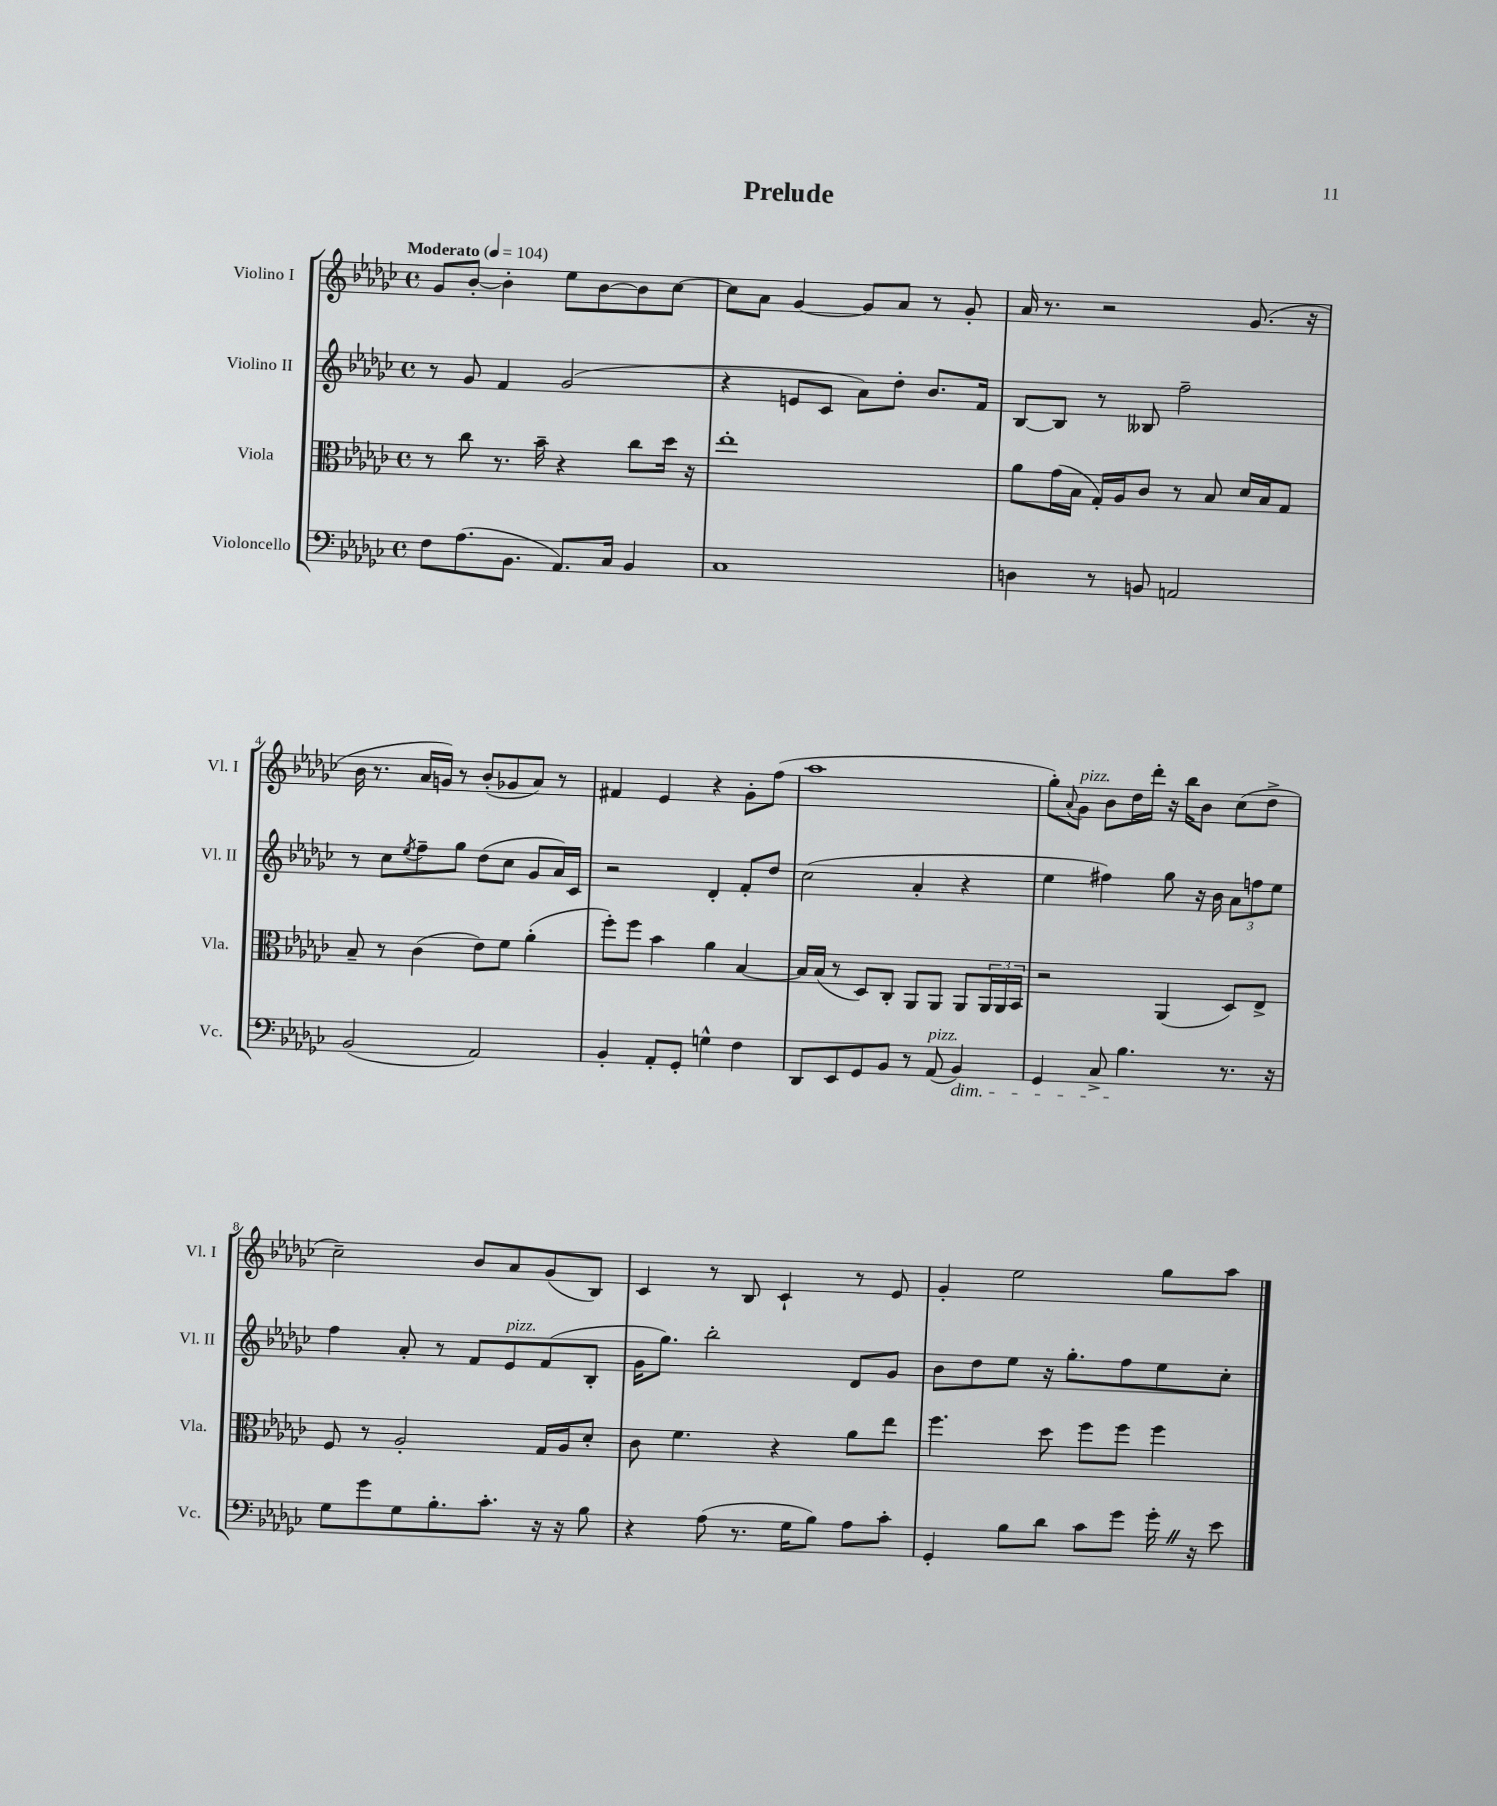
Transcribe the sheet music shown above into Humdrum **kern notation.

**kern	**kern	**kern	**kern
*staff4	*staff3	*staff2	*staff1
*clefF4	*clefC3	*clefG2	*clefG2
*k[b-e-a-d-g-c-]	*k[b-e-a-d-g-c-]	*k[b-e-a-d-g-c-]	*k[b-e-a-d-g-c-]
*M4/4	*M4/4	*M4/4	*M4/4
*met(c)	*met(c)	*met(c)	*met(c)
*MM104	*MM104	*MM104	*MM104
8F\L	8r	8r	8g-/L
(8.A-\	8cc-\	8g-/	[8b-'/J
.	8.r	4f/	4b-'\]
8.BB-\J	.	.	.
.	16b-~\	.	.
8.AA-/L)	4r	(2g-/	8ee-\L
.	.	.	[8b-\
16C-/Jk	.	.	.
4BB-/	8cc-\L	.	8b-\]
.	16dd-\Jk	.	[8cc-\J
.	16r	.	.
=	=	=	=
1C-	1ee-'	4r	8cc-\]L
.	.	.	8a-\J
.	.	8e/L	[4g-/
.	.	8c-/J	.
.	.	8a-\L)	8g-/]L
.	.	8dd-'\J	8a-/J
.	.	8.b-/L	8r
.	.	.	8g-'/
.	.	16f/Jk	.
=	=	=	=
4D\	8a-\L	[8B-/L	16a-/
.	.	.	8.r
.	(16g-\L	8B-/]J	.
.	16B-\JJ	.	.
8r	16G-'/LL)	8r	2r
.	16A-/J	.	.
8BB/	8c-/J	8B--/	.
2AA/	8r	2ff~\	.
.	8B-/	.	.
.	16d-/LL	.	(8.g-/
.	16B-/J	.	.
.	8G-/J	.	.
.	.	.	16r
=	=	=	=
(2BB-/	8B-~/	8r	16b-\
.	.	.	8.r
.	8r	8cc-\L	.
.	.	8qee-/	.
.	(4c-\	8ff~\	16a-/LL
.	.	.	16g/JJ)
.	.	8gg-\J	8r
2AA-/)	8e-\L)	(8dd-\L	(8b-'/L
.	8f\J	8cc-\J	8g-/
.	(4a-'\	8g-/L	8a-/J)
.	.	16a-/L)	8r
.	.	16c-/JJ	.
=	=	=	=
4BB-'/	8ff'\L)	2r	4f#/
.	8ff\J	.	.
8AA-'/L	4b-\	.	4e-/
8GG-'/J	.	.	.
4G^^\	4a-\	4d-'/	4r
4F\	[4B-/	8f'/L	8g-'\L
.	.	8dd-/J	(8ff\J
=	=	=	=
8DD-/L	16B-/]LL	(2cc-\	1aa-
.	(16B-/JJ	.	.
8EE-/	8r	.	.
8GG-/	8D-/L)	.	.
8BB-/J	8C-'/J	.	.
8r	8AA-/L	4a-'/	.
(8AA-/	8AA-/J	.	.
4BB-/)	8AA-/L	4r	.
.	24AA-/L	.	.
.	24AA-/	.	.
.	24BB-/JJ	.	.
=	=	=	=
4GG-/	2r	4ee-\	8gg-'\L)
.	.	.	8qqa-/
.	.	.	8g-\J
8C-^/	.	4ff#\)	8b-\L
4.B-\	.	.	16dd-\L
.	.	.	16ddd-'\JJ
.	(4AA-/	8gg-\	16r
.	.	.	16bb-\LK
.	.	16r	8b-\J
.	.	16b-\	.
8.r	8D-/L)	12a-\L	(8cc-\L
.	.	12ff\	.
.	8E-^/J	.	8dd-^\J
.	.	12ee-\J	.
16r	.	.	.
=	=	=	=
8G-\L	8F/	4ff\	2cc-~\)
8g-\	8r	.	.
8G-\	2A-'/	8a-'/	.
8.B-'\	.	8r	.
.	.	8f/L	8b-/L
8.c-'\J	.	.	.
.	.	8e-/	8a-/
16r	16G-/LL	(8f/	(8g-/
16r	16A-/J	.	.
8B-\	8d-'/J	8B-'/J	8B-/J)
=	=	=	=
4r	8c-\	16g-\LK	4c-/
.	.	8.gg-\J)	.
.	4.f\	.	.
(8A-\	.	2bb-'\	8r
8.r	.	.	8B-/
.	4r	.	4c-`/
16G-\LK	.	.	.
8B-\J)	.	.	.
8A-\L	8a-\L	8d-/L	8r
8c-'\J	8ee-\J	8g-/J	8e-/
=	=	=	=
4GG-'/	4.ff\	8b-\L	4g-'/
.	.	8dd-\	.
8B-\L	.	8ee-\J	2ee-\
8d-\J	8dd-\	16r	.
.	.	8.gg-'\L	.
8c-\L	8ff\L	.	.
8g-\J	8ff\J	8ff\	.
16g-'\	4ff\	8ee-\	8gg-\L
16r	.	.	.
8e-\	.	8cc-'\J	8aa-\J
==	==	==	==
*-	*-	*-	*-
